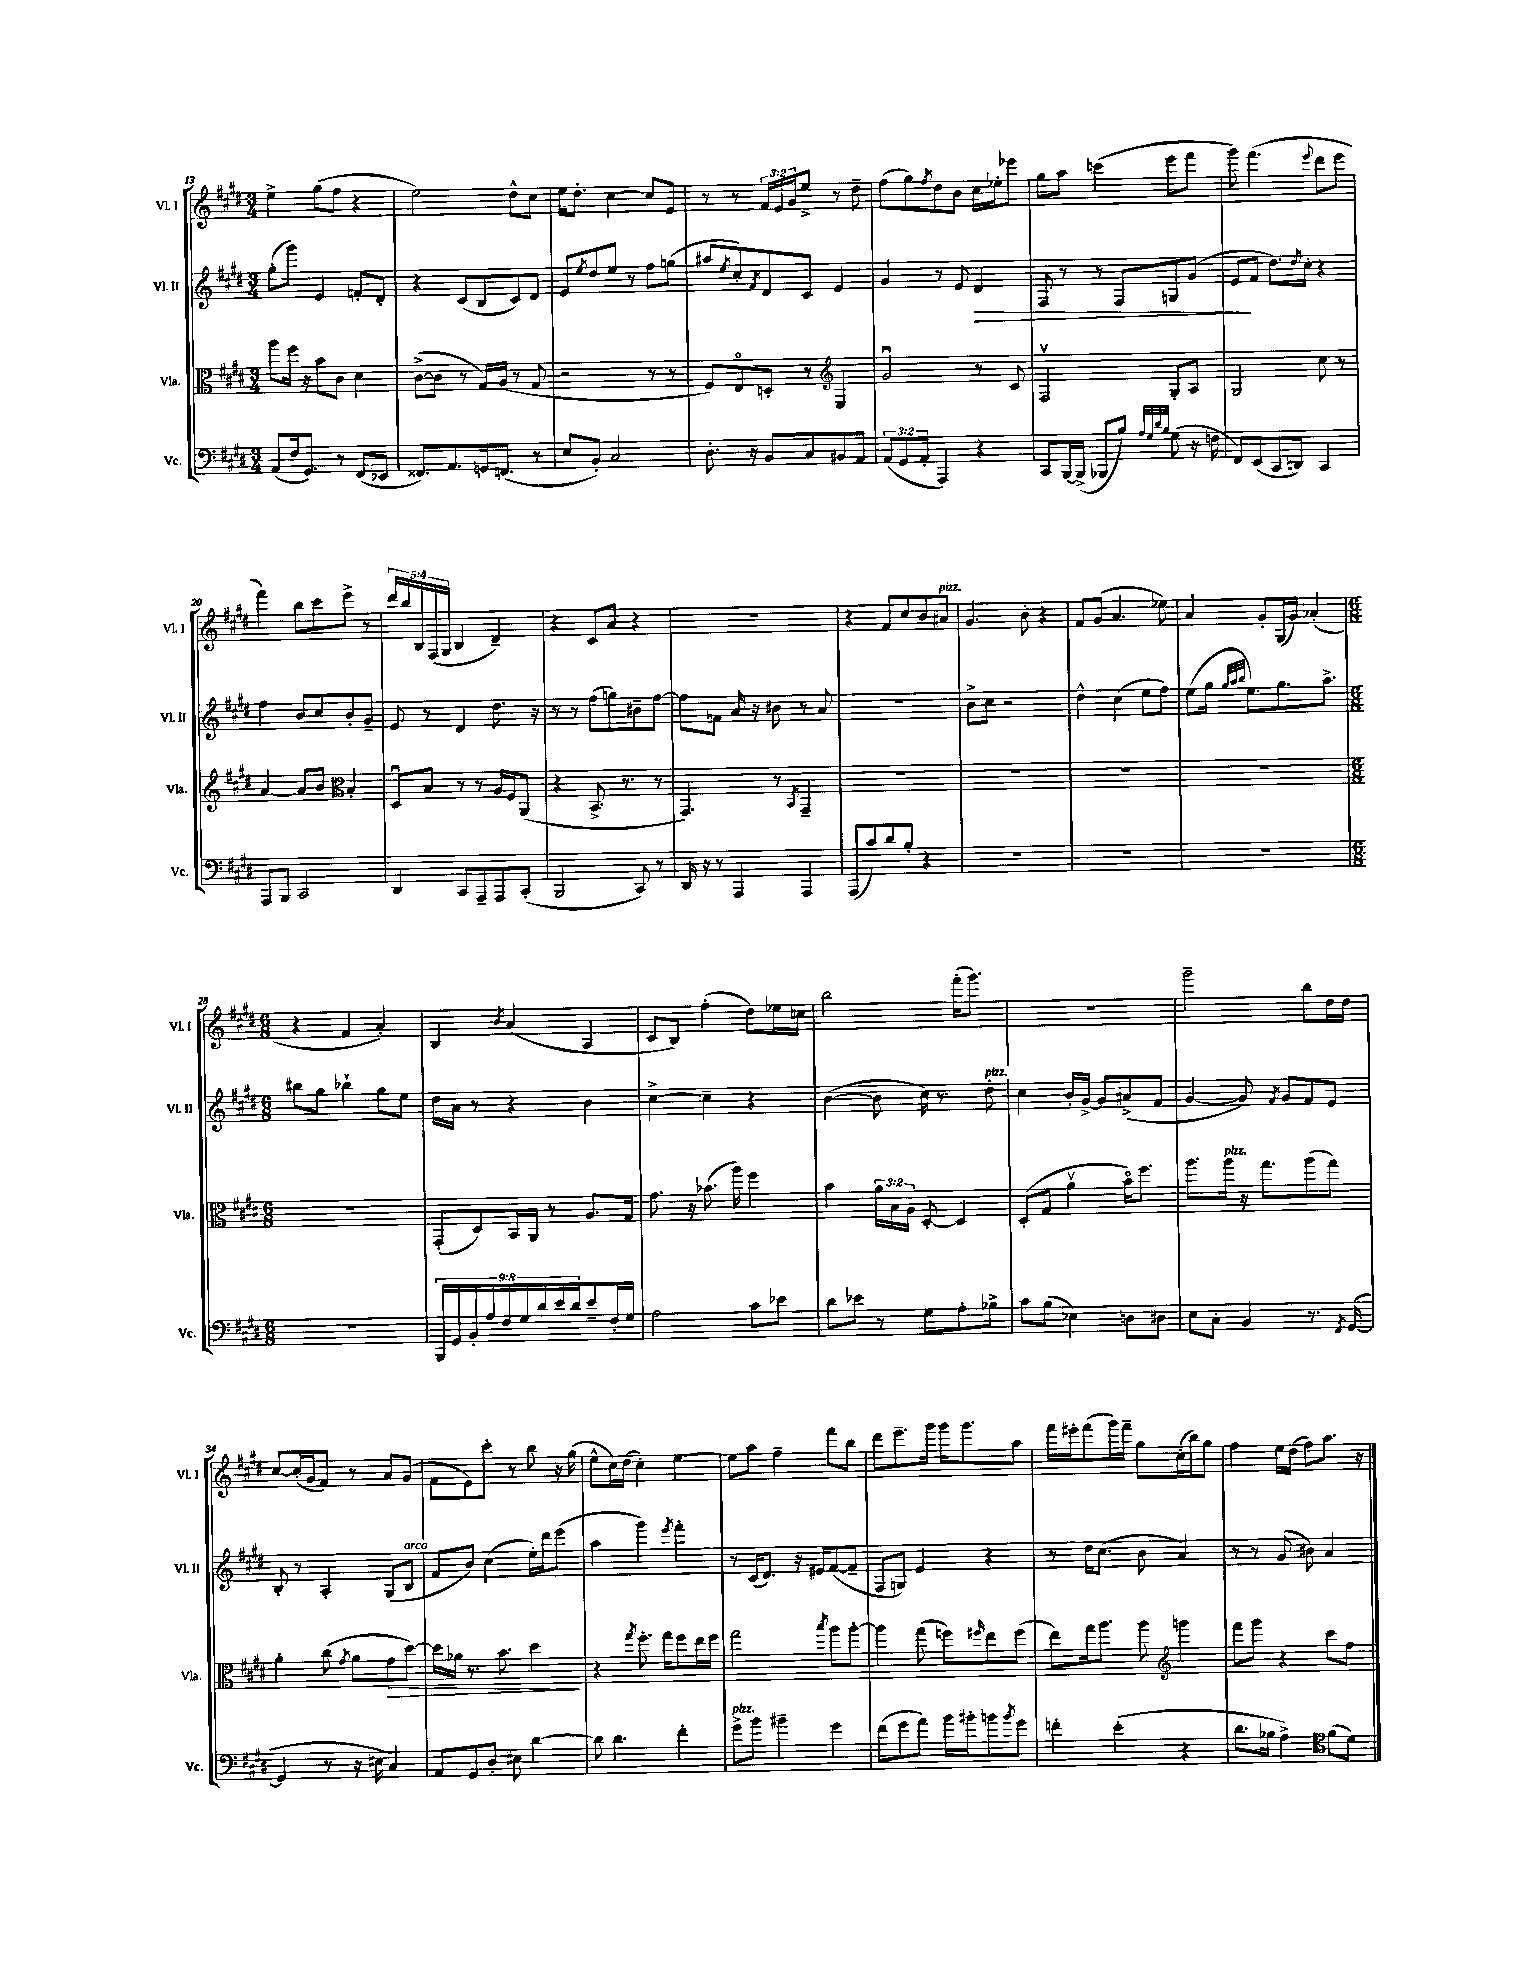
<<
\new StaffGroup <<
\new Staff = "s0" \with { instrumentName = "Vl. I" shortInstrumentName = "Vl. I" } {
    \clef treble \key e \major \numericTimeSignature \time 3/4 \override Staff.TupletNumber.text = #tuplet-number::calc-fraction-text
    e''4-> gis''8( fis''8 r4 |
    e''2) dis''8-^ cis''8 |
    e''16 dis''8.-. cis''4~ cis''8 e'8 |
    r8 r8 \tuplet 3/2 { fis'16 e'16 gis'16 } e''8-> r8 dis''8-- |
    fis''8( gis''8) \acciaccatura { fis''8 } dis''8 b'8 cis''16 ees''16-. ees'''8 |
    gis''8 a''8 c'''4( e'''8 fis'''8 |
    gis'''8) fis'''4.( \appoggiatura { e'''8 } dis'''8 e'''8 |
    fis'''4) b''8 cis'''8 e'''8-> r8 |
    \tuplet 5/4 { dis'''16 b''16 b16 fis16( gis16 } b4 dis'4--) |
    r4 cis'8 a'8 r4 |
    R2. |
    r4 fis'8 cis''8 b'8 ais'8^\markup { \italic "pizz." } |
    gis'4. b'8-. r4 |
    fis'8 gis'8( a'4. ees''8) |
    a'4 gis'8-. gis16( gis'16) aes'4-.( |
    \numericTimeSignature \time 6/8 r4 fis'4 a'4-.) |
    b4 \acciaccatura { b'8 } a'4( a4 |
    cis'8 b8) fis''4-.( dis''8) ees''16 c''16 |
    b''2 fis'''16-.( gis'''8.) |
    R2. |
    gis'''2-- b''8 dis''16 dis''16 |
    cis''8~ cis''16-.( gis'16 fis'8) r8 a'8 gis'8( |
    fis'8 e'8) cis'''8-. r8 b''8 r16 gis''16( |
    e''8-^ cis''16) dis''16( cis''4-.) e''4~ |
    e''8 a''8 fis''4-- fis'''8 b''8 |
    dis'''8 e'''8.-- gis'''16 gis'''16 gis'''8. a''8 |
    fis'''16 eis'''16-. fis'''8( gis'''16) fis'''16-- gis''8 cis''16-.( b''16) gis''8 |
    fis''4 e''16 dis''16( fis''8) a''8. r16 \bar "|." |
}
\new Staff = "s1" \with { instrumentName = "Vl. II" shortInstrumentName = "Vl. II" } {
    \clef treble \key e \major \numericTimeSignature \time 3/4
    gis''8-.( gis'''8) e'4 f'8-. dis'8-. |
    r4 cis'8( b8 cis'8) dis'8 |
    e'8 \acciaccatura { e''8 } dis''8 e''8 r8 fis''8 g''8( |
    ais''8 \acciaccatura { e''8 } cis''8-.) \acciaccatura { fis'8 } dis'8 cis'8 e'4 |
    gis'4 r8 e'8 dis'4\> |
    fis8 r8 r8 fis8 g8 gis'8( |
    e'8\! fis'8 dis''8.) \acciaccatura { dis''8 } cis''16-. r4 |
    fis''4 b'8 cis''8 b'8-. gis'8-- |
    e'8 r8 dis'4 dis''8. r16 |
    r8 r8 fis''8( g''8) bis'8-- fis''8~ |
    fis''8 f'8 a'16 r16 bis'8 r8 a'8 |
    R2. |
    b'8-> cis''8 r2 |
    dis''4-^ cis''4( e''8 fis''8) |
    e''8( gis''16 \grace { gis''32 a''32 b''32 } e''8.) gis''8. a''8.-> |
    \numericTimeSignature \time 6/8 bis''8 gis''8 bes''4-! gis''8 e''8 |
    dis''16 a'16 r8 r4 b'4 |
    cis''4~-> cis''4-- r4 |
    b'4~( b'8 cis''16) r8. dis''8-.^\markup { \italic "pizz." } |
    cis''4 b'16-. gis'16~-> gis'8 ais'8->( fis'8 |
    gis'4~ gis'8) \acciaccatura { fis'8 } gis'8 fis'8 e'8 |
    b8-. r8 a4-. gis8( b8^\markup { \italic "arco" } |
    fis'8 b'8) cis''4( e''16-.) dis'''16 e'''8( |
    a''4 gis'''4) \acciaccatura { e'''8 } fis'''4-. |
    r8 cis'16( dis'8.) r16 eis'16 fis'8~( fis'8-- |
    fis8 g8) e'4 r4 |
    r8 dis''16 cis''8.( b'8 a'4) |
    r8 r8 gis'8( bis'8) a'4 \bar "|." |
}
\new Staff = "s2" \with { instrumentName = "Vla." shortInstrumentName = "Vla." } {
    \clef alto \key e \major \numericTimeSignature \time 3/4 \override Staff.TupletNumber.text = #tuplet-number::calc-fraction-text
    a''8 fis''16 r16 b'8 cis'8 dis'4 |
    cis'8~->( cis'8 r8 gis16) a16( r8 gis8 |
    r2 r8 r8 |
    fis8) e8\flageolet d8-. r8 e4 |
    \clef treble gis'2\downbow r8 cis'8 |
    fis2\upbow gis8-. a8 |
    gis2 cis''8 r8 |
    a'4~ a'8 b'8 b4-. |
    \clef alto dis8\downbow b8 r8 r8 a16 fis16 a,8( |
    r4 b,8.-> r8. r8 |
    gis,4.) r8 \acciaccatura { b,8 } gis,4-- |
    R2. |
    R2. |
    R2. |
    R2. |
    \numericTimeSignature \time 6/8 R2. |
    gis,8-.( dis8) b,16 a,16 r8 a8. gis16 |
    gis'8. r16 bes'8.( a''16) fis''4 |
    b'4 \tuplet 3/2 { a'16 b16 a16 } dis8~-. dis4 |
    dis8-.( gis8 a'4\upbow b'16\flageolet) fis''8. |
    a''8. a''16^\markup { \italic "pizz." } r16 gis''8. a''8( gis''8) |
    a'4-. cis''8( \acciaccatura { gis'8 } a'8 gis'8\> dis''8~) |
    dis''16 aes'16 r8. b'8. dis''4\! |
    r4 \acciaccatura { gis''8 } fis''8.-. gis''16 fis''8 e''16 fis''16 |
    gis''2 \acciaccatura { b''8 } a''8 a''8~-. |
    a''4 gis''8( f''8) \grace { fis''16 } e''8 fis''8( |
    e''8) gis''16 a''8. a''8 \clef treble g'''4 |
    fis'''8 gis'''8 r4 cis'''8 fis''8 \bar "|." |
}
\new Staff = "s3" \with { instrumentName = "Vc." shortInstrumentName = "Vc." } {
    \clef bass \key e \major \numericTimeSignature \time 3/4 \override Staff.TupletNumber.text = #tuplet-number::calc-fraction-text
    a,8( fis16 gis,8.) r8 fis,8( ees,8 |
    fisis,8.) a,8. g,16 f,8.( r8 |
    e8 b,8-.) cis2 |
    dis8.-. r16 b,8 cis8 bis,8 a,8 |
    \tuplet 3/2 { a,8( gis,8 a,8-. } a,,4) r4 |
    cis,8 b,,16~ b,,16->( bes,,8 b8) \grace { a32 gis32 dis'32 b32 } gis8( r16 f16 |
    fis,8) e,8( cis,8 d,8) cis,4 |
    a,,8 b,,8 cis,2 |
    dis,4 cis,8 a,,8-- a,,8 cis,8-.( |
    b,,2 cis,8) r8 |
    dis,16 r16 r8 a,,4 a,,4 |
    a,,8( cis'8) dis'8 b8-. r4 |
    R2. |
    R2. |
    R2. |
    \numericTimeSignature \time 6/8 R2. |
    \tuplet 9/8 { b,,16 gis,16 b,16-. a16 fis16 gis16 dis'16 e'16 dis'16 } e'8-- fis16-. gis16 |
    a2 cis'8 ees'8 |
    dis'8 ees'8 r8 gis8 a8-. bes8-> |
    cis'8 b8( ees4) d8 dis8 |
    e8 cis8-. b,4 r8. \acciaccatura { fis,8 } gis,16~( |
    gis,4 r8 r16 eis16 cis4) |
    a,8 gis,8 dis8-. eis8 dis'4~ |
    dis'8 dis'4. fis'4-. |
    gis'8->^\markup { \italic "pizz." } b'8 bis'4-- gis'4 |
    fis'8( gis'8 a'8) b'16 bis'16-. b'8 \acciaccatura { b'8 } gis'8 |
    f'4-. e'4-.( r4 |
    dis'8. bes16 a4->) \clef tenor fis'8( dis'8) \bar "|." |
}
>>
>>
\layout { \context { \Score currentBarNumber = #13 } }
